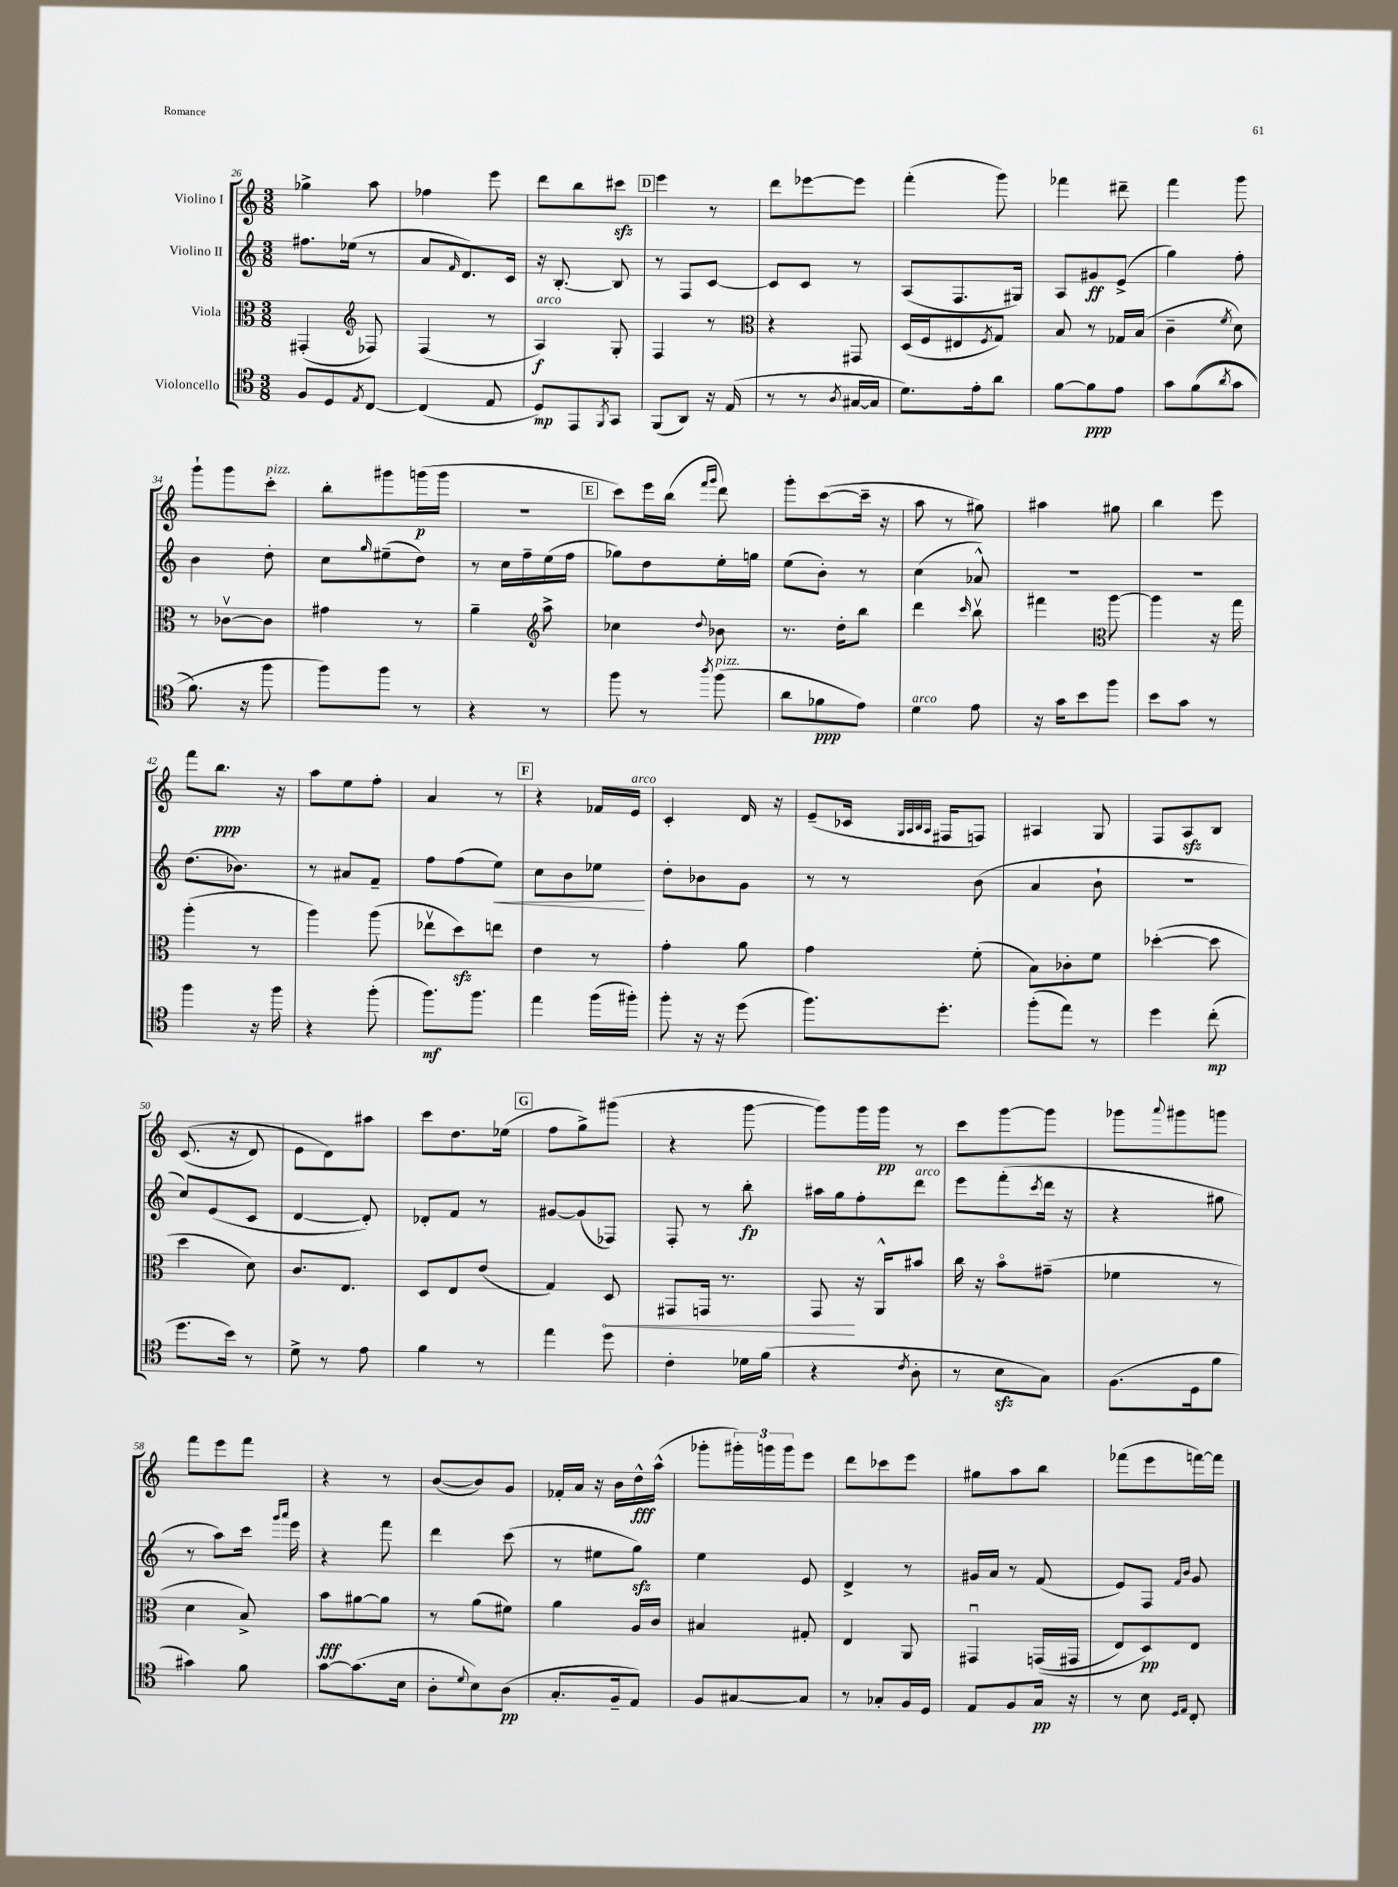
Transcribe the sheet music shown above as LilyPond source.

<<
\new StaffGroup <<
\new Staff = "s0" \with { instrumentName = "Violino I" } {
    \clef treble \key c \major \numericTimeSignature \time 3/8
    ges''4-> a''8 |
    fes''4 e'''8 |
    d'''8 b''8 cis'''8\sfz |
    \mark \markup { \box "D" } e'''4 r8 |
    d'''8 ees'''8~ ees'''8 |
    f'''4-.( g'''8) |
    fes'''4 dis'''8-- |
    f'''4 g'''8 |
    g'''8-! g'''8 c'''8-.^\markup { \italic "pizz." } |
    b''8-. gis'''8 g'''16\p( g'''16 |
    R4. |
    \mark \markup { \box "E" } c'''8) e'''16 b''16( \grace { f'''16 g'''16 } d'''8) |
    g'''8-. c'''8~( c'''16-- r16 |
    a''8 r8 gis''8) |
    ais''4 gis''8 |
    b''4 e'''8 |
    f'''8 b''8.\ppp r16 |
    a''8 e''8 f''8-. |
    a'4 r8 |
    \mark \markup { \box "F" } r4 fes'16 e'16^\markup { \italic "arco" } |
    c'4-. d'16 r16 |
    e'8--( ces'16 \grace { g32 a32 b32 a32 } fis16 f8) |
    ais4 g8 |
    f8 a8\sfz b8 |
    c'8.(\( r16 d'8) |
    e'8 d'8\) ais''8 |
    c'''8 d''8. ees''16( |
    \mark \markup { \box "G" } f''8 g''8->) gis'''8( |
    r4 g'''8~ |
    g'''8) g'''16 g'''16\pp r8 |
    c'''8 g'''8~ g'''8 |
    ges'''8 \appoggiatura { a'''8 } gis'''8 g'''8 |
    f'''8 e'''8 f'''8 |
    r4 r8 |
    b'8~( b'8) g'8 |
    fes'16-. a'16 r16 b'16 d''16-^\fff a''16-^( |
    ges'''8-. \tuplet 3/2 { gis'''16-.) g'''16 g'''16 } e'''8 |
    d'''8 ces'''8 e'''8 |
    gis''8 a''8 b''8 |
    fes'''8( e'''8 f'''16~) f'''16 \bar "|." |
}
\new Staff = "s1" \with { instrumentName = "Violino II" } {
    \clef treble \key c \major \numericTimeSignature \time 3/8
    fis''8. ees''16( r8 |
    a'8 \grace { f'16 } d'8.) c'16 |
    r16 b8.~-. b8 |
    \mark \markup { \box "D" } r8 f8 c'8~ |
    c'8 c'8 r8 |
    a8( f8. gis16) |
    a8 gis'8\ff e'8->( |
    g''4) f''8-. |
    b'4 d''8-. |
    c''8 \grace { g''16 } eis''8--( d''8) |
    r8 c''16 f''16-- e''16( f''16 |
    \mark \markup { \box "E" } ges''8) d''8 e''16-. g''16 |
    e''8( b'8-.) r8 |
    c''4( aes'8-^) |
    R4. |
    R4. |
    d''8.( bes'8.) |
    r8 ais'8 f'8-- |
    f''8 f''8( e''8\<) |
    \mark \markup { \box "F" } c''8 b'8 ees''8\! |
    d''8-. bes'8 g'8 |
    r8 r8 b'8( |
    a'4 b'8-! |
    R4. |
    c''8) e'8( c'8 |
    d'4~ d'8-.) |
    des'8-. f'8 r8 |
    \mark \markup { \box "G" } gis'8~ gis'8( fes8) |
    f8-. r8 b''8-.\fp |
    ais''16 g''16 f''8-. d'''8^\markup { \italic "arco" } |
    e'''8 f'''8-.( \acciaccatura { c'''8 } d'''16 r16 |
    r4 gis''8 |
    r8 a''8) c'''16 \grace { g'''16 a'''16 } e'''16 |
    r4 f'''8 |
    d'''4 c'''8( |
    r8 eis''8 g''8\sfz) |
    e''4 e'8 |
    d'4-> r8 |
    gis'16 a'16 r8 f'8( |
    e'8) f8 \grace { f'16 b'16 } g'8 \bar "|." |
}
\new Staff = "s2" \with { instrumentName = "Viola" } {
    \clef alto \key c \major \numericTimeSignature \time 3/8
    gis,4-.( \clef treble fes8) |
    f4( r8 |
    a4\f^\markup { \italic "arco" }) g8-. |
    \mark \markup { \box "D" } f4 r8 |
    \clef alto r4 gis,8 |
    d16( f16 eis8 \acciaccatura { f8 } g8) |
    b8 r8 ges16 b16( |
    c'4-- \acciaccatura { f'8 } d'8) |
    r8 ces'8~\upbow ces'8 |
    gis'4 r8 |
    a'4-- \clef treble a''8-> |
    \mark \markup { \box "E" } ces''4 \appoggiatura { d''8 } bes'8 |
    r8. d''16-. b''8 |
    d'''4 \grace { c'''16 } b''8\upbow |
    fis'''4 \clef alto a''8~ |
    a''4 r16 g''16 |
    a''4-.( r8 |
    a''4) a''8( |
    ees''8\upbow d''8\sfz) e''8 |
    \mark \markup { \box "F" } e'4 r8 |
    g'4-. a'8 |
    g'4 f'8-.( |
    b8) ces'8-. f'8 |
    des''4~-.( des''8 |
    d''4 d'8) |
    c'8. e8. |
    d8 e8 e'8( |
    \mark \markup { \box "G" } g4) \once \override Hairpin.circled-tip = ##t d8\< |
    gis,8 g,16 r8. |
    g,8\! r16 a,16-^ bis'8 |
    c''16 r16 b'8\flageolet gis'8--( |
    fes'4 r8 |
    d'4 b8->) |
    b'8\fff ais'8~ ais'8 |
    r8 a'8( fis'8) |
    a'4 a16 c'16 |
    bis4 gis8-. |
    e4 a,8 |
    gis,4\downbow g,16(\( gis,16 |
    e8) d8\pp\) e8 \bar "|." |
}
\new Staff = "s3" \with { instrumentName = "Violoncello" } {
    \clef tenor \key c \major \numericTimeSignature \time 3/8
    f8 d8 \acciaccatura { e8 } c8~ |
    c4( e8 |
    d8\mp) e,8 \acciaccatura { f,8 } g,8 |
    \mark \markup { \box "D" } f,8( a,8) r16 e16( |
    r8 r8 \acciaccatura { a8 } gis16~ gis16 |
    d'8.) e'16-. a'8 |
    f'8~ f'8\ppp e'8 |
    g'8 f'8(\( \acciaccatura { a'8 } g'8 |
    f'8.) r16 f''8 |
    f''8\) f''8 r8 |
    r4 r8 |
    \mark \markup { \box "E" } f''8 r8 \acciaccatura { a''8 } f''8^\markup { \italic "pizz." }( |
    a'8 fes'8\ppp e'8) |
    d'4^\markup { \italic "arco" } e'8 |
    r16 g'16 b'8 f''8 |
    b'8 g'8 r8 |
    f''4 r16 f''16 |
    r4 f''8-.( |
    f''8.\mf) f''8. |
    \mark \markup { \box "F" } e''4 f''16( fis''16-.) |
    f''8-. r16 r16 d''8( |
    f''8.) d''8.-. |
    f''8-.( e''8) r8 |
    d''4 c''8-.\mp( |
    d''8. b'16) r8 |
    d'8-> r8 e'8 |
    f'4 r8 |
    \mark \markup { \box "G" } e''4 d''8 |
    c'4-. des'16 f'16( |
    r4 \acciaccatura { c'8 } a8-. |
    r8 b8\sfz g8) |
    f8.( d16 f'8 |
    gis'4) f'8 |
    g'8~ g'8.( b16 |
    a8-. \appoggiatura { d'8 } b8) a8\pp( |
    g8.-. f16-- e8) |
    f8 gis8~ gis8 |
    r8 ges8-. f16 d16 |
    e8 f8 g16\pp r16 |
    r8 b8 \grace { d16 e16 } c8-. \bar "|." |
}
>>
>>
\layout { \context { \Score currentBarNumber = #26 } }
